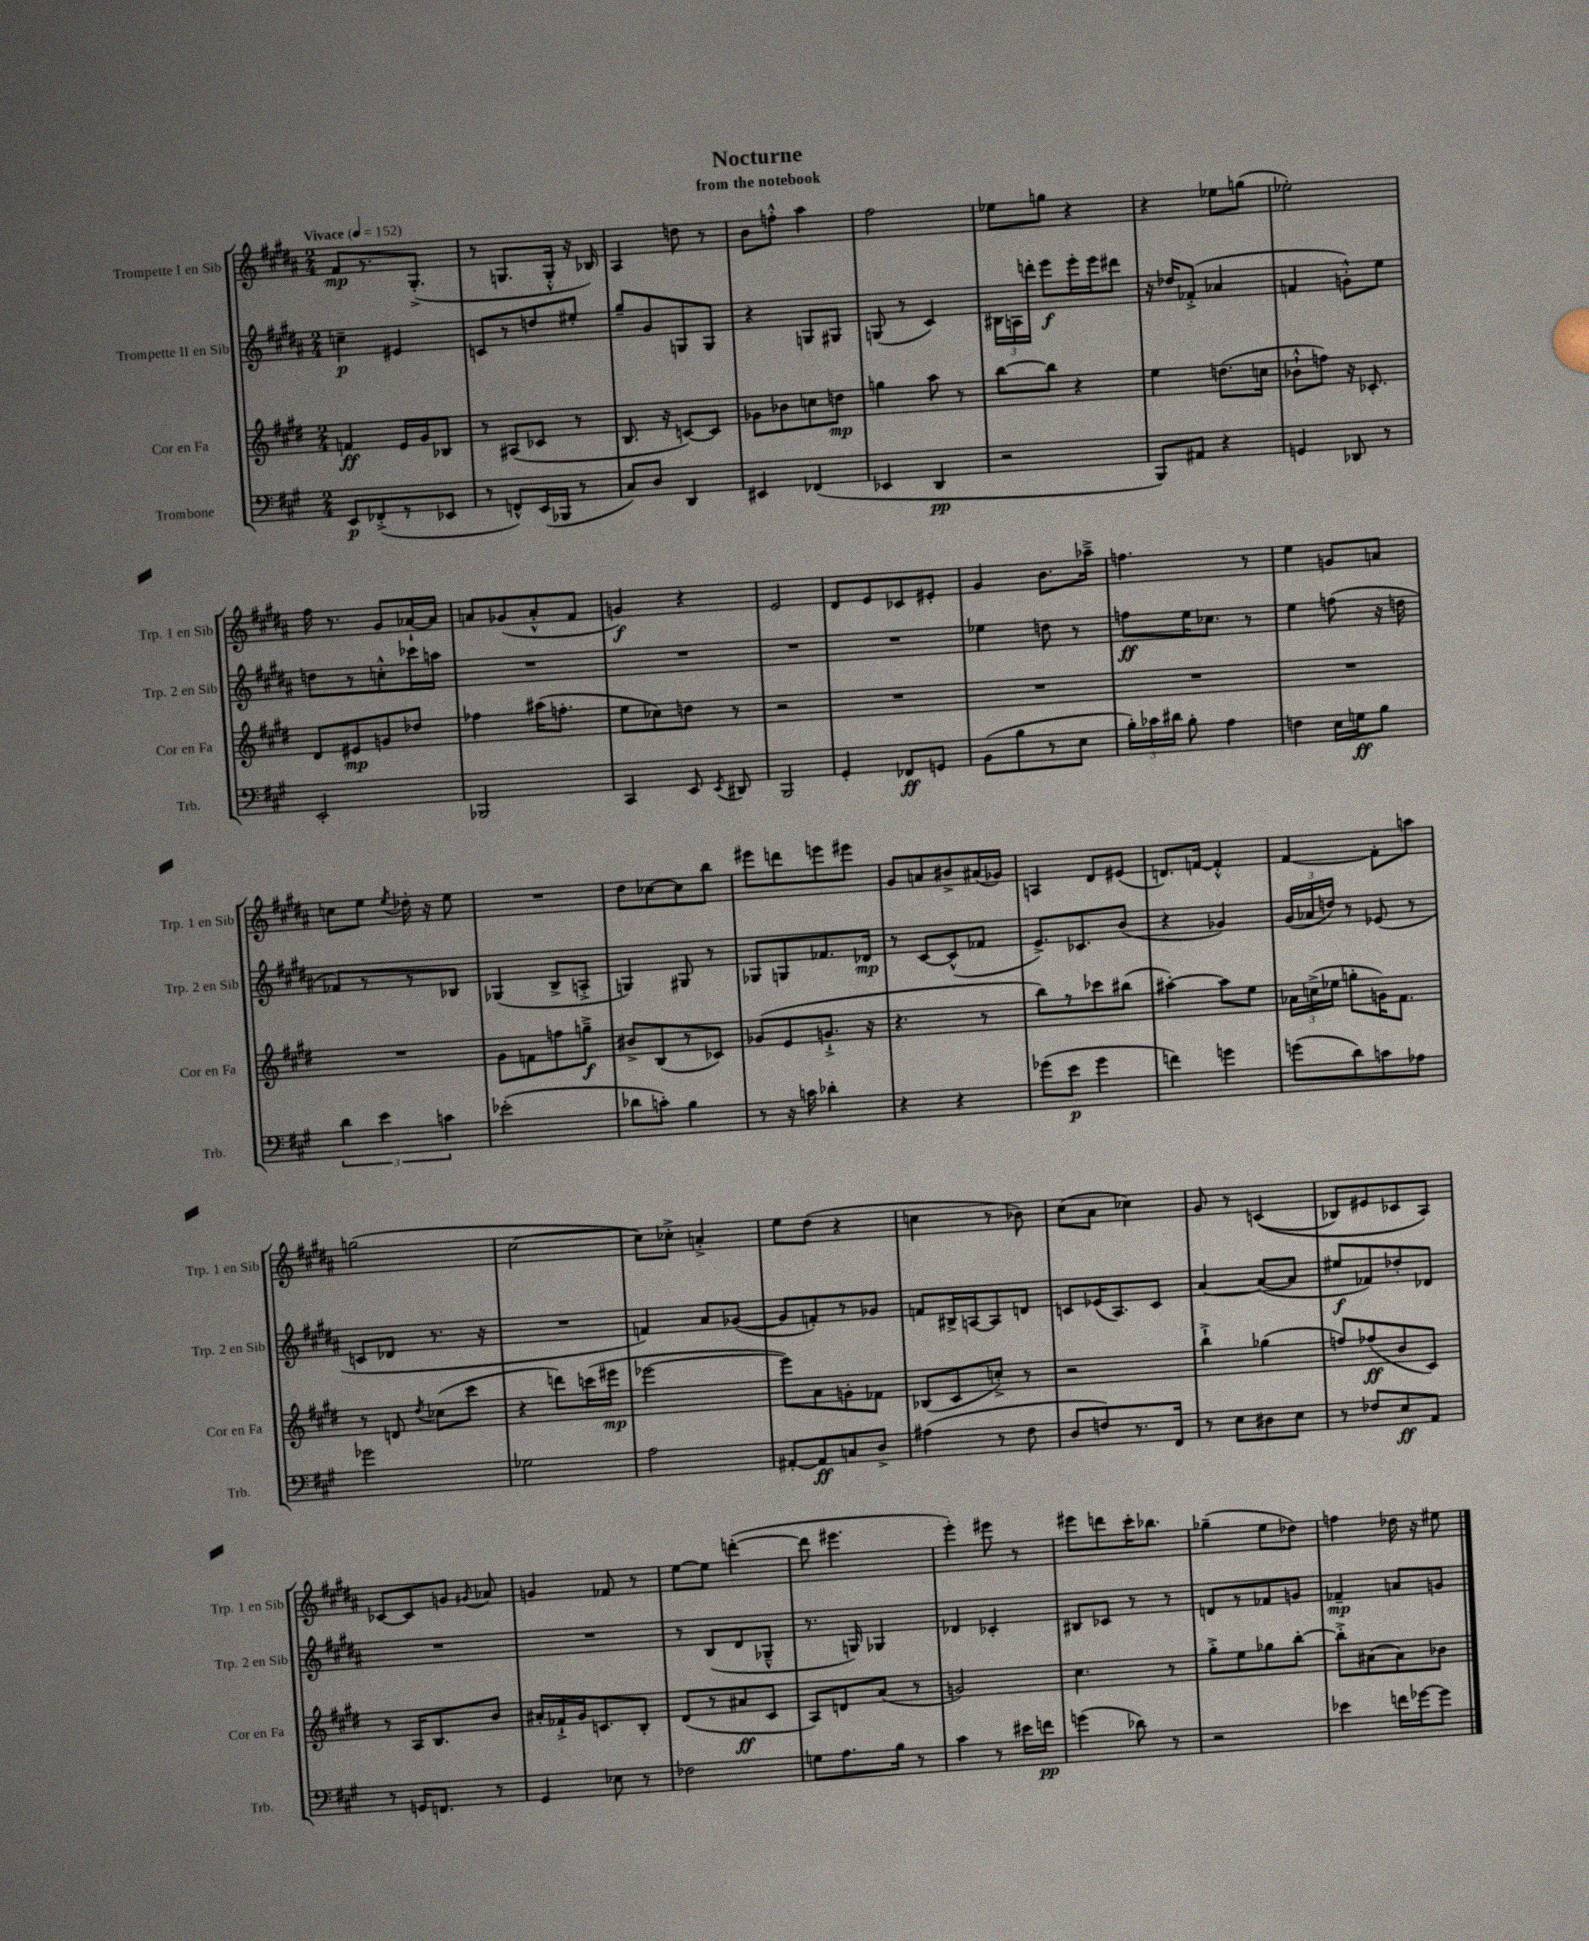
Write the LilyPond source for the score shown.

\header { title = "Nocturne" subtitle = "from the notebook" }
<<
\new StaffGroup <<
\new Staff = "s0" \with { instrumentName = "Trompette I en Sib" shortInstrumentName = "Trp. 1 en Sib" } {
    \clef treble \key b \major \numericTimeSignature \time 2/4 \tempo "Vivace" 4 = 152
    \autoBeamOff fis'8[\mp r8. gis8.]-.->( |
    r8 g8.[ g16]-.-^ r16 bes16) |
    ais4 d''8 r8 |
    b'8[ f''8]-.-^ ais''4 |
    fis''2 |
    ees''8[ g''8] r4 |
    r4 ees''8[ g''8]( |
    ees''2-.) |
    fis''16 r8. gis'8[ aes'16~-! aes'16] |
    a'8[ ges'8( a'8-.-^ fis'8] |
    g'4\f) r4 |
    e'2 |
    dis'8[ e'8 ces'8 eis'8]-. |
    gis'4 b'8.[ aes''16]---> |
    f''4. r8 |
    e''4 g'8[ a'8] |
    c''8[ e''8] \acciaccatura { e''8 } des''16-. r16 e''8 |
    R2 |
    dis''8[ ces''8~ ces''8 b''8] |
    eis'''8[ d'''8 e'''8 eis'''8] |
    gis'8[ a'8 bis'8-> ais'16( ges'16]) |
    a4 dis'8[ eis'8]( |
    d'8.[) f'16]~ f'4-.-^ |
    fis'4~ fis'8[-. a''8] |
    g''2( |
    cis''2~ |
    cis''8[) ces''8]-.-> a'4-.-> |
    e''8[ dis''8]( r4 |
    c''4 r8 bes'8) |
    cis''8[( ais'8] ces''4) |
    gis'8 r8 c'4(\( |
    bes8[) eis'8 ces'8 ais8]\) |
    ces'8[~ ces'8 g'8] \acciaccatura { gis'8 } aes'8 |
    g'4 fes'8 r8 |
    e''8[~ e''8] d'''4~-.( |
    d'''8 eis'''4. |
    e'''4-.) eis'''8 r8 |
    eis'''8[ d'''8 cis'''16-. bes''8.] |
    ges''4--( e''8[ des''8]) |
    f''4 des''16 r16 eis''8 \bar "|." |
}
\new Staff = "s1" \with { instrumentName = "Trompette II en Sib" shortInstrumentName = "Trp. 2 en Sib" } {
    \clef treble \key b \major \numericTimeSignature \time 2/4
    \autoBeamOff c''4--\p eis'4 |
    c'8[ r8 d''8 eis''8]-. |
    gis''8[-- gis'8 g8 g8] |
    r4 g8[ gis8] |
    g8( r8 cis'4) |
    \tuplet 3/2 { bis16[ a16 d'''16]-. } e'''8[\f e'''16-. e'''16 dis'''8] |
    r16 des''16[ fes'8]-.->( aes'4 |
    f'4 g'8[-.-^) e''8] |
    d''8[ r8 c''8-.-^ ces'''16 a''16] |
    R2 |
    R2 |
    R2 |
    R2 |
    ees''4 d''8 r8 |
    f''8[\ff e''16 ces''8.] r8 |
    e''4 f''8( r16 d''16 |
    fes'8[) r8 r8 bes8] |
    ges4( b8[-> a8]-.-> |
    g4) gis8 r8 |
    ges8[ g8 fes'8. des'16]\mp |
    r8 cis'8[~ cis'8-^( fes'8] |
    e'8.[->) ces'8. b'8]( |
    r4 ges'4) |
    \tuplet 3/2 { gis'16[( aes'16 d''16]) } r8 ees'8( r8 |
    c'8[ des'8] r8. r16 |
    R2 |
    f'4) ais'8[ ges'8]~( |
    ges'8[ f'8-.) r8 ges'8] |
    f'8[ bis16-> a16~ a8 d'8] |
    c'8[ ees'16( ais8.) c'8] |
    ais'4~ ais'8[~( ais'8] |
    eis''8[\f fes'8) des''8-. des'8] |
    R2 |
    R2 |
    r8 b8[( dis'8 ges8]---^ |
    r8. g16) ges4 |
    des'4 ces'4-. |
    bis8[ ces'8] r8 r8 |
    d'8[ r8 fes'8 g'8] |
    fes'4--\mp a'8[ g'8] \bar "|." |
}
\new Staff = "s2" \with { instrumentName = "Cor en Fa" shortInstrumentName = "Cor en Fa" } {
    \clef treble \key e \major \numericTimeSignature \time 2/4
    \autoBeamOff f'4\ff e'16[ gis'16 bes8] |
    r8 ais8[( ces'8] r8 |
    b8. r16 c'8[~) c'8] |
    ges'8[ bes'8 c''8 d''8]\mp |
    g''4 a''8 r8 |
    b''8[~ b''8] r4 |
    e''4 d''8.[( c''16] |
    bes'8[-!-^ f''8]) r16 ces'8.-. |
    dis'8[ eis'8\mp g'8 des''8] |
    fes''4 ais''16[( f''8.]-. |
    e''8[ ces''8) d''8] r8 |
    r2 |
    R2 |
    R2 |
    R2 |
    R2 |
    R2 |
    gis'8[ f'8 f''8 g''8]--->\f |
    bis'8[-> b8( r8 ces'8]) |
    ges'8[( e'8 g'8.]-!-> r16 |
    r4. r8 |
    b''8[) r8 ces'''8 bis''8]( |
    ais''4~-.) ais''8[ e''8] |
    \tuplet 3/2 { aes'16[ c''16->( ees''16] } g''8[-. g'16) fis'8.] |
    r8 d'8 \acciaccatura { dis''8 } ces''8[( cis'''8] |
    r4 d'''8[) c'''16( eis'''16]\mp |
    ees'''2~ |
    ees'''8[) a'8 g'8-. fes'8] |
    bes8[( cis'8 c''8]-.->) r8 |
    r2 |
    b''4-!-> ges''4( |
    f''8[) fes''8\ff( b'8 cis'8]) |
    r8 a16[ b8. b'8] |
    ais'16[-. fes'16-!-> gis'16 c'8. b8]-. |
    dis'8[( r8 ais'8\ff cis'8] |
    a8[) d'8 a'8]( r8 |
    g'2) |
    cis''4. r8 |
    gis''8[-.-> e''8 ges''8 b''8]~-. |
    b''8[-.-> ais'8( ais'8) bes'8] \bar "|." |
}
\new Staff = "s3" \with { instrumentName = "Trombone" shortInstrumentName = "Trb." } {
    \clef bass \key a \major \numericTimeSignature \time 2/4
    \autoBeamOff e,8[\p fes,8-.->( r8 ees,8] |
    r8 f,8[-^) e,16( bes,,16] r8 |
    cis8[) d8] d,4 |
    eis,4 fes,4( |
    ees,4 d,4\pp |
    r2 |
    b,,8[) ais,8] r4 |
    g,4 des,8 r8 |
    e,2-. |
    bes,,2 |
    cis,4 e,8 \acciaccatura { e,8 } dis,8 |
    b,,2 |
    gis,4-. fes,8[\ff g,8] |
    b,8[( b8 r8 e8] |
    \tuplet 3/2 { b16[-.) ces'16 dis'16] } b8-. a4 |
    f4 e16[ g16\ff b8] |
    \tuplet 3/2 { d'4 e'4 c'4 } |
    ees'2-.( |
    des'8[ c'8]-.) b4 |
    r8 r16 c'16 des'4-. |
    r4 r4 |
    ges'8[( e'8]\p ges'4 |
    f'4) g'4 |
    g'8[( d'8) c'8 aes8] |
    ges'2 |
    ges2 |
    a2 |
    ais,8[~-. ais,8\ff c8 d8]-> |
    ais4( r8 fis8 |
    d8[ f8) r8. fis,16] |
    r8 e8[ dis8 e8] |
    r8 fes8[ e8\ff a,8] |
    r8 g,16[ f,8.] r8 |
    gis,4 ees8 r8 |
    fes2 |
    g8[ a8. b16] r8 |
    cis'4 r8 eis'16[ f'16]\pp |
    g'4( des'8) r8 |
    r2 |
    ees'4 f'16[ ges'16~ ges'8] \bar "|." |
}
>>
>>
\layout { \context { \Score \remove "Bar_number_engraver" } }
